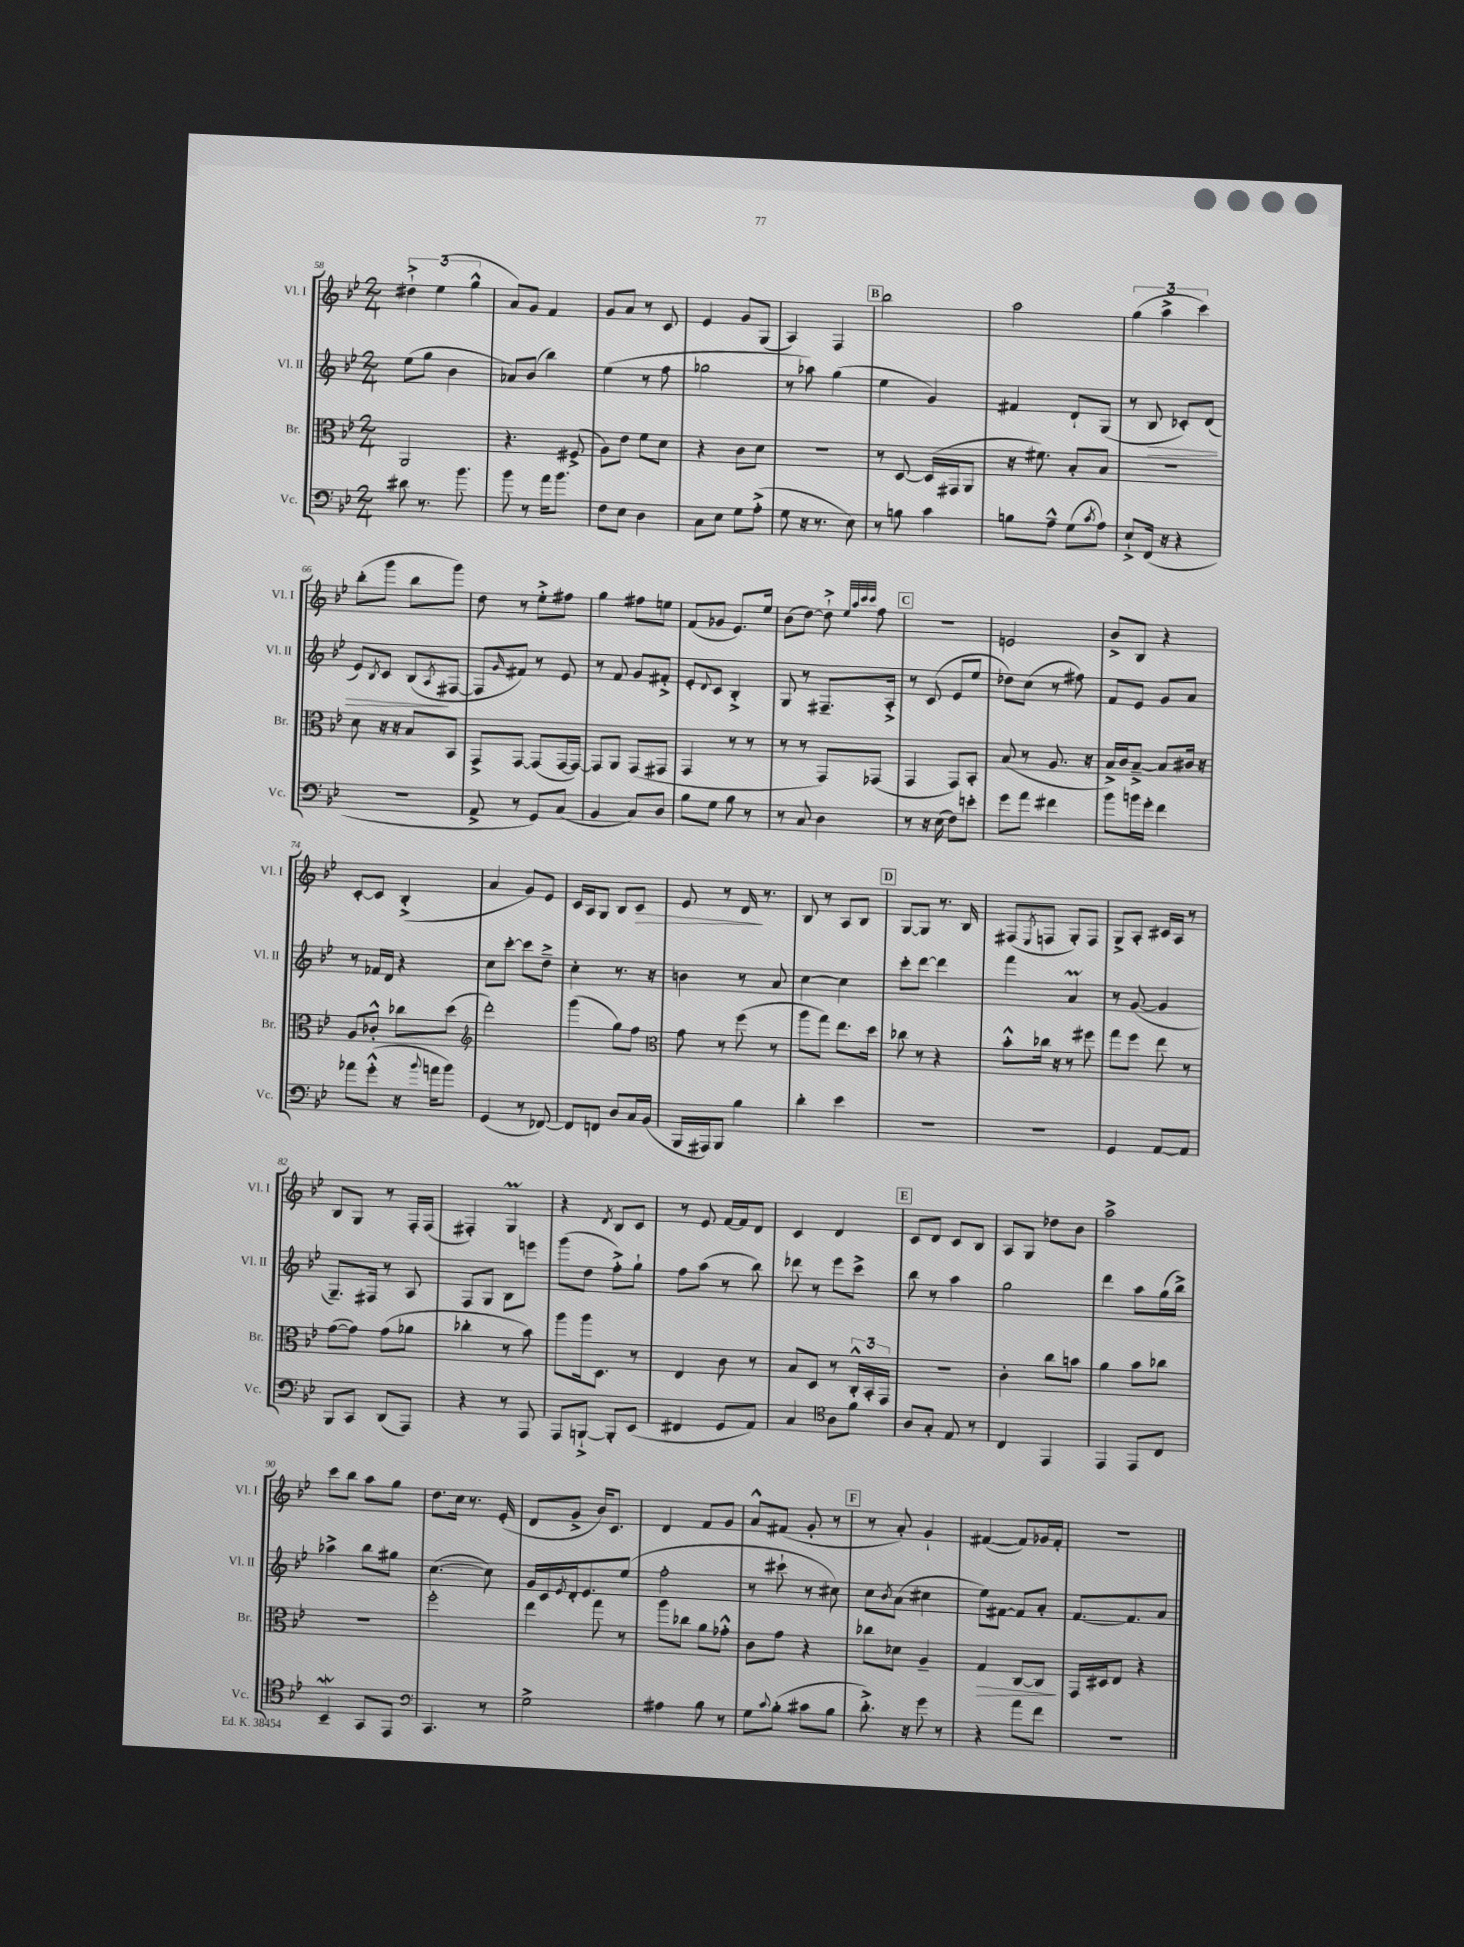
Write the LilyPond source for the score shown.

<<
\new StaffGroup <<
\new Staff = "s0" \with { instrumentName = "Vl. I" shortInstrumentName = "Vl. I" } {
    \clef treble \key bes \major \numericTimeSignature \time 2/4
    \tuplet 3/2 { dis''4-!-> ees''4( g''4-^ } |
    a'8) g'8 f'4 |
    g'8 a'8 r8 c'8 |
    ees'4 g'8 g8( |
    a4) f4 |
    \mark \markup { \box "B" } bes''2 |
    a''2 |
    \tuplet 3/2 { g''4( a''4-> c'''4) } |
    bes''8-.( g'''8 bes''8 g'''8) |
    d''8 r8 ees''8-.-> fis''8 |
    g''4 fis''8 e''8 |
    f'8( ges'8 ees'8.) ees''16 |
    bes'8( d''8~) d''8-!-> \grace { ees''32 a''32 c'''32 c'''32 } f''8 |
    \mark \markup { \box "C" } R2 |
    e'2 |
    bes'8-> bes8 r4 |
    c'8~-. c'8 bes4-.->( |
    a'4 g'8) ees'8 |
    c'16 a16 g8 bes8 c'8\> |
    ees'8 r8 d'16\! r8. |
    bes8 r8 a8 bes8 |
    \mark \markup { \box "D" } g8~ g8 r8. bes16 |
    fis8( \acciaccatura { ees8 } f8 g8-.) f8 |
    g8-> a8-. cis'16 a16 r8 |
    bes8 g8 r8 f16-. f16( |
    fis4-.) g4\prall |
    r4 \acciaccatura { d'8 } bes8 c'8 |
    r8 ees'8 f'16~ f'16 d'8 |
    c'4 d'4 |
    \mark \markup { \box "E" } c'8 d'8 c'8 bes8 |
    a8 g8 des''8 bes'8 |
    a''2-> |
    c'''8 bes''8 a''8 g''8 |
    d''8. c''16 r8. ees'16-.( |
    d'8 g'8-> bes'16) c'8. |
    d'4 f'8 g'8 |
    a'8-^ fis'8( g'8-. r8 |
    \mark \markup { \box "F" } r8 a'8-.) g'4-! |
    fis'4~( fis'8) ges'16 fis'16-. |
    r2 \bar "|." |
}
\new Staff = "s1" \with { instrumentName = "Vl. II" shortInstrumentName = "Vl. II" } {
    \clef treble \key bes \major \numericTimeSignature \time 2/4
    ees''8( g''8 bes'4 |
    aes'8) bes'8( bes''4) |
    ees''4( r8 f''8 |
    ges''2 |
    r8 aes''8) g''4( |
    \mark \markup { \box "B" } ees''4 g'4) |
    fis'4 d'8-! g8( |
    r8 bes8\> ces'8-.) d'8( |
    ees'8) \acciaccatura { bes8 } c'8 bes8\!( \acciaccatura { a8 } fis8~ |
    fis8 \grace { g'16 } fis'8) r8 ees'8 |
    r8 f'8 g'8 fis'8-.-> |
    ees'8-. \appoggiatura { d'8 } c'8 bes4-.-> |
    g8 r8 fis8.-- a16-.-> |
    \mark \markup { \box "C" } r8 c'8( ees'8 ees''8 |
    des''8) c''8( r8 fis''8) |
    f'8 ees'8 g'8 a'8 |
    r8 fes'16 d'16 r4 |
    c''8 c'''8~-. c'''8 d''8---> |
    c''4-. r8. r16 |
    b'4 r8 a'8 |
    c''4~ c''4 |
    \mark \markup { \box "D" } c'''8-. d'''8~ d'''4 |
    f'''4 a'4\prall |
    r8 g'8~( g'4 |
    g8.--) fis16 r8 a8 |
    f8 g8 bes8 e'''8 |
    g'''8( d''8 f''8-.->) g''8-! |
    f''8 a''8( r8 bes''8) |
    des'''8 r8 ees'''8 c'''8-> |
    \mark \markup { \box "E" } bes''8 r8 a''4 |
    g''2 |
    d'''4 a''8 g''16( bes''16->) |
    aes''4-> bes''8 gis''8 |
    c''4.~( c''8) |
    g'16 c'16 \acciaccatura { ees'8 } d'16-. ees'8. ees''8( |
    f''2-. |
    r8 cis'''8-! r8 cis''8) |
    \mark \markup { \box "F" } c''8 \acciaccatura { bes'8 } a'8( cis''4 |
    ees''8) fis'8~ fis'8 a'8-. |
    f'8.~ f'8. a'8 \bar "|." |
}
\new Staff = "s2" \with { instrumentName = "Br." shortInstrumentName = "Br." } {
    \clef alto \key bes \major \numericTimeSignature \time 2/4
    a,2 |
    r4. fis8->( |
    a8) ees'8 f'8 d'8 |
    r4 c'8 d'8 |
    r2 |
    \mark \markup { \box "B" } r8 d8~ d16( gis,16 a,8 |
    r16 fis'8.) bes8-. bes8 |
    R2 |
    d'8 r16 r16 bes8 bes,8 |
    g,8-> g,8~ g,8( g,16~ g,16~) |
    g,8 a,8 g,8( gis,8 |
    g,4 r8 r8 |
    r8 r8 g,8) ges,8( |
    \mark \markup { \box "C" } g,4 g,8) bes,8-. |
    bes8( r8 a8. r16 |
    bes16->) c'16 bes8~---> bes8 cis'16 r16 |
    a8 ces'8-.-^ ces''8 d''8( |
    \clef treble d'''2-.) |
    g'''4( g''8) f''8 |
    \clef alto g'8 r8 f''8( r8 |
    a''8 g''8) ees''8. d''16 |
    \mark \markup { \box "D" } ces''8 r8 r4 |
    bes'8-.-^ ces''16 r16 r8 fis''8 |
    g''8 f''8 ees''8 r8 |
    g'8~( g'8) g'8( aes'8 |
    ces''4-. r8 bes'8) |
    a''8 a''16 d8. r8 |
    ees4 c'8 r8 |
    bes8 d8 r8 \tuplet 3/2 { c16-.-^ bes,16-. g,16 } |
    \mark \markup { \box "E" } R2 |
    c'4-. c''8 b'8 |
    a'4 bes'8 ces''8 |
    R2 |
    f''2-. |
    ees''4 g''8 r8 |
    a''8 ces''8 a'8 ges'8-.-^ |
    c'8 g'8 r4 |
    \mark \markup { \box "F" } ces''8 des'8 a4-- |
    g4\> c8~ c8\! |
    g,16 dis16 ees8 r4 \bar "|." |
}
\new Staff = "s3" \with { instrumentName = "Vc." shortInstrumentName = "Vc." } {
    \clef bass \key bes \major \numericTimeSignature \time 2/4
    dis'8 r8. bes'8. |
    bes'8 r8 a'16 bes'8. |
    f8 ees8 d4 |
    c8 ees8 g8 a8-.->( |
    g8 r16 r8. ees8) |
    \mark \markup { \box "B" } r8 b8 c'4 |
    b8 a8---^ g8( \acciaccatura { c'8 } a8) |
    ees8-!-> f,16( r16 r4 |
    r2 |
    a,8-> r8 g,8) c8( |
    bes,4 c8) d8 |
    bes8 g8 bes8 r8 |
    r8 c8 d4 |
    \mark \markup { \box "C" } r8 r16 ees16( f8) e'8-. |
    g'8 a'8 fis'4 |
    bes'8 b'16 g'16-. f'4 |
    aes'8 g'8-.-^( r16 \appoggiatura { bes'8 } a'16 bes'8) |
    g,4( r8 fes,8~) |
    fes,8 f,8 d8 c16 bes,16( |
    bes,,16 ais,,16) bes,,8 bes4 |
    d'4-. ees'4 |
    \mark \markup { \box "D" } R2 |
    R2 |
    g,4 a,8~ a,8 |
    bes,,8 c,8 d,8( a,,8) |
    r4 r8 a,,8 |
    a,,8 b,,8~-!-> b,,8-. ees,8( |
    fis,4 g,8 a,8) |
    c4 \clef tenor a8 f'8 |
    \mark \markup { \box "E" } a8 g8-. ees8 r8 |
    c4 ees,4 |
    ees,4 ees,8 c8 |
    bes,4--\mordent g,8 ees,8 |
    \clef bass c,4. r8 |
    g2-> |
    ais4 bes8 r8 |
    g8 \appoggiatura { c'8 } bes8-.( cis'8 bes8 |
    \mark \markup { \box "F" } d'8.-.->) r16 g'8 r8 |
    r4 a'8 f'8 |
    r2 \bar "|." |
}
>>
>>
\layout { \context { \Score currentBarNumber = #58 } }
